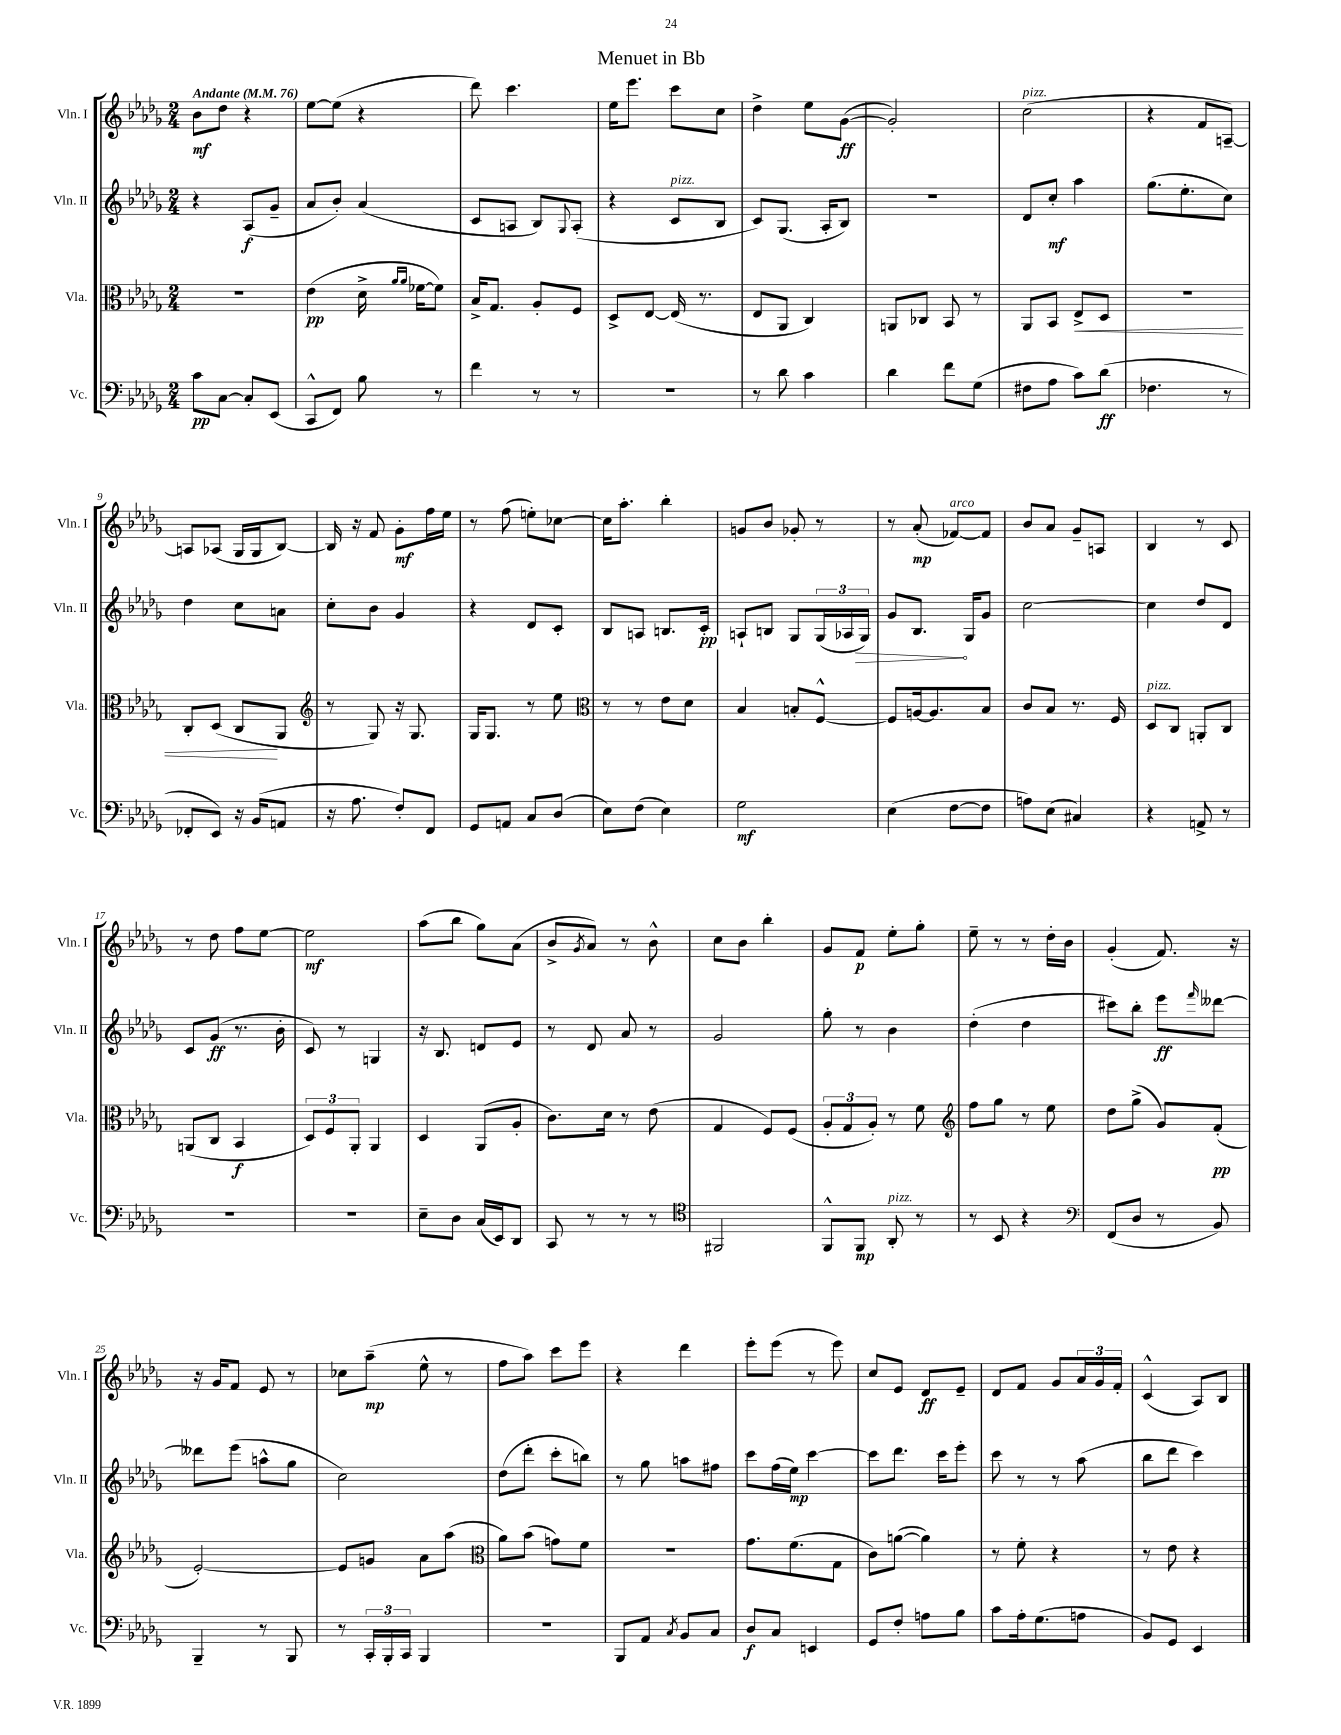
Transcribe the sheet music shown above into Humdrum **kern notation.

**kern	**kern	**kern	**kern
*staff4	*staff3	*staff2	*staff1
*clefF4	*clefC3	*clefG2	*clefG2
*k[b-e-a-d-g-]	*k[b-e-a-d-g-]	*k[b-e-a-d-g-]	*k[b-e-a-d-g-]
*M2/4	*M2/4	*M2/4	*M2/4
*MM76	*MM76	*MM76	*MM76
8c	2r	4r	8b-
[8C	.	.	8dd-
8C']	.	(8A-	4r
(8EE-	.	8g-~	.
=	=	=	=
8CC^^	(4e-	8a-	[8ee-
8FF)	.	8b-')	(8ee-]
8B-	16d-^	(4a-	4r
.	16qqa-	.	.
.	16qqa-	.	.
.	[16f-	.	.
8r	8f-])	.	.
=	=	=	=
4f	16B-^	8c	8ddd-)
.	8.G-	.	.
.	.	8A	4.ccc
8r	8A-'	8B-)	.
.	.	8qqG-	.
8r	8F	(8A'	.
=	=	=	=
2r	8D-^	4r	16ee-
.	.	.	8.eee-
.	[8E-	.	.
.	(16E-]	8c	8ccc
.	8.r	.	.
.	.	8B-	8cc
=	=	=	=
8r	8E-	8c)	4dd-^
8d-	8AA-	(8.G-	.
4c	4C)	.	8ee-
.	.	16A-'	.
.	.	8B-)	([8g-
=	=	=	=
4d-	8AA	2r	2g-'])
.	8C-	.	.
8f	8BB-	.	.
(8G-	8r	.	.
=	=	=	=
8F#	8AA-	8d-	(2cc
8A-	8BB-	8cc'	.
8c)	8E-^	4aa-	.
(8d-	8D-	.	.
=	=	=	=
4.F-	2r	(8.gg-	4r
.	.	8.ee-'	.
.	.	.	8f
8r	.	8cc)	[8A~)
=	=	=	=
8FF-'	8C'	4dd-	8A]
8EE-)	(8D-	.	(8A-
16r	8C	8cc	16G-
(16BB-	.	.	16G-
8AA	8AA-	8a	[8B-)
=	=	=	=
*	*clefG2	*	*
16r	8r	8cc'	16B-]
8.A-	.	.	16r
.	8G-)	8b-	8f
8F')	16r	4g-	8g-'
.	8.G-	.	.
8FF	.	.	16ff
.	.	.	16ee-
=	=	=	=
8GG-	16G-	4r	8r
.	8.G-	.	.
8AA	.	.	(8ff
8C	8r	8d-	8ee')
(8D-	8ee-	8c'	[8cc-
=	=	=	=
*	*clefC3	*	*
8E-)	8r	8B-	16cc-]
.	.	.	8.aa-'
(8F	8r	8A	.
4E-)	8e-	8.B	4bb-'
.	8d-	.	.
.	.	16c'	.
=	=	=	=
2G-	4B-	8A`	8g
.	.	8B	8b-
.	8B'	8G-	8g-'
.	[8F^^	(24G-	8r
.	.	24A-	.
.	.	24G-)	.
=	=	=	=
(4E-	8F]	8g-	8r
.	[16A	8.B-	(8a-'
.	8.A]	.	.
[8F	.	.	[8f-)
.	.	16G-	.
8F]	8B-	8g-	8f-]
=	=	=	=
8A)	8c	[2cc	8b-
(8E-	8B-	.	8a-
4C#)	8.r	.	8g-~
.	.	.	8A
.	16F	.	.
=	=	=	=
4r	8D-	4cc]	4B-
.	8C	.	.
8AA^	8AA'	8dd-	8r
8r	8C	8d-	8c
=	=	=	=
2r	(8AA	8c	8r
.	8C	(8g-	8dd-
.	4BB-	8.r	8ff
.	.	.	[8ee-
.	.	16b-'	.
=	=	=	=
2r	12D-)	8c)	2ee-]
.	12F	.	.
.	.	8r	.
.	12AA-'	.	.
.	4AA-	4G	.
=	=	=	=
8E-~	4D-	16r	(8aa-
.	.	8.B-	.
8D-	.	.	8bb-
(16C	(8AA-	8d	8gg-)
16EE-)	.	.	.
8DD-	8A-'	8e-	(8a-
=	=	=	=
8CC	8.c)	8r	8b-^
.	.	.	8qg-
8r	.	8d-	8a-)
.	16d-	.	.
8r	8r	8a-	8r
8r	(8e-	8r	8b-^^
=	=	=	=
*clefC4	*	*	*
2FF#	4G-	2g-	8cc
.	.	.	8b-
.	8F)	.	4bb-'
.	(8F	.	.
=	=	=	=
8FF^^	12A-'	8gg-'	8g-
.	12G-	.	.
8FF	.	8r	8f
.	12A-')	.	.
8AA-'	8r	4b-	8ee-'
8r	8f	.	8gg-'
=	=	=	=
*	*clefG2	*	*
8r	8ff	(4dd-'	8ee-~
8BB-	8gg-	.	8r
4r	8r	4dd-	8r
.	8ee-	.	16dd-'
.	.	.	16b-
=	=	=	=
*clefF4	*	*	*
(8FF	8dd-	8ccc#)	(4g-'
8D-	(8gg-^	8bb-'	.
8r	8g-)	8eee-	8.f)
.	.	16qqfff	.
8BB-)	(8f'	[8ddd--	.
.	.	.	16r
=	=	=	=
4BBB-~	[2e-')	8ddd--]	16r
.	.	.	16g-
.	.	(8eee-	8f
8r	.	8aa^^	8e-
8BBB-	.	8gg-	8r
=	=	=	=
8r	8e-]	2cc)	8cc-
24CC'	8g	.	(8aa-~
24BBB-'	.	.	.
24CC	.	.	.
4BBB-	8a-	.	8ee-^^
.	(8aa-	.	8r
=	=	=	=
*	*clefC3	*	*
2r	8a-)	(8dd-	8ff
.	(8b-	8ddd-'	8aa-)
.	8g)	8ccc'	8ccc
.	8f	8bb)	8eee-
=	=	=	=
8BBB-	2r	8r	4r
8AA-	.	8gg-	.
8qC	.	.	.
8BB-	.	8aa	4ddd-
8C	.	8ff#	.
=	=	=	=
8D-	8.g-	8ccc	8eee-'
8C	.	(16ff	(8eee-
.	(8.f	16ee-)	.
4EE	.	[4ccc	8r
.	8G-	.	8eee-)
=	=	=	=
8GG-	8c)	8ccc]	8cc
8F'	([8a	8.ddd-	8e-
8A	4a])	.	8d-
.	.	16ccc	.
8B-	.	8eee-'	8e-~
=	=	=	=
8c	8r	8ccc	8d-
16A-'	8f'	8r	8f
(8.G-	.	.	.
.	4r	8r	8g-
8A	.	(8aa-	24a-
.	.	.	24g-
.	.	.	24f'
=	=	=	=
8BB-)	8r	8bb-	(4c^^
8GG-	8e-	8ddd-	.
4EE-	4r	4ccc)	8A-)
.	.	.	8B-
==	==	==	==
*-	*-	*-	*-
